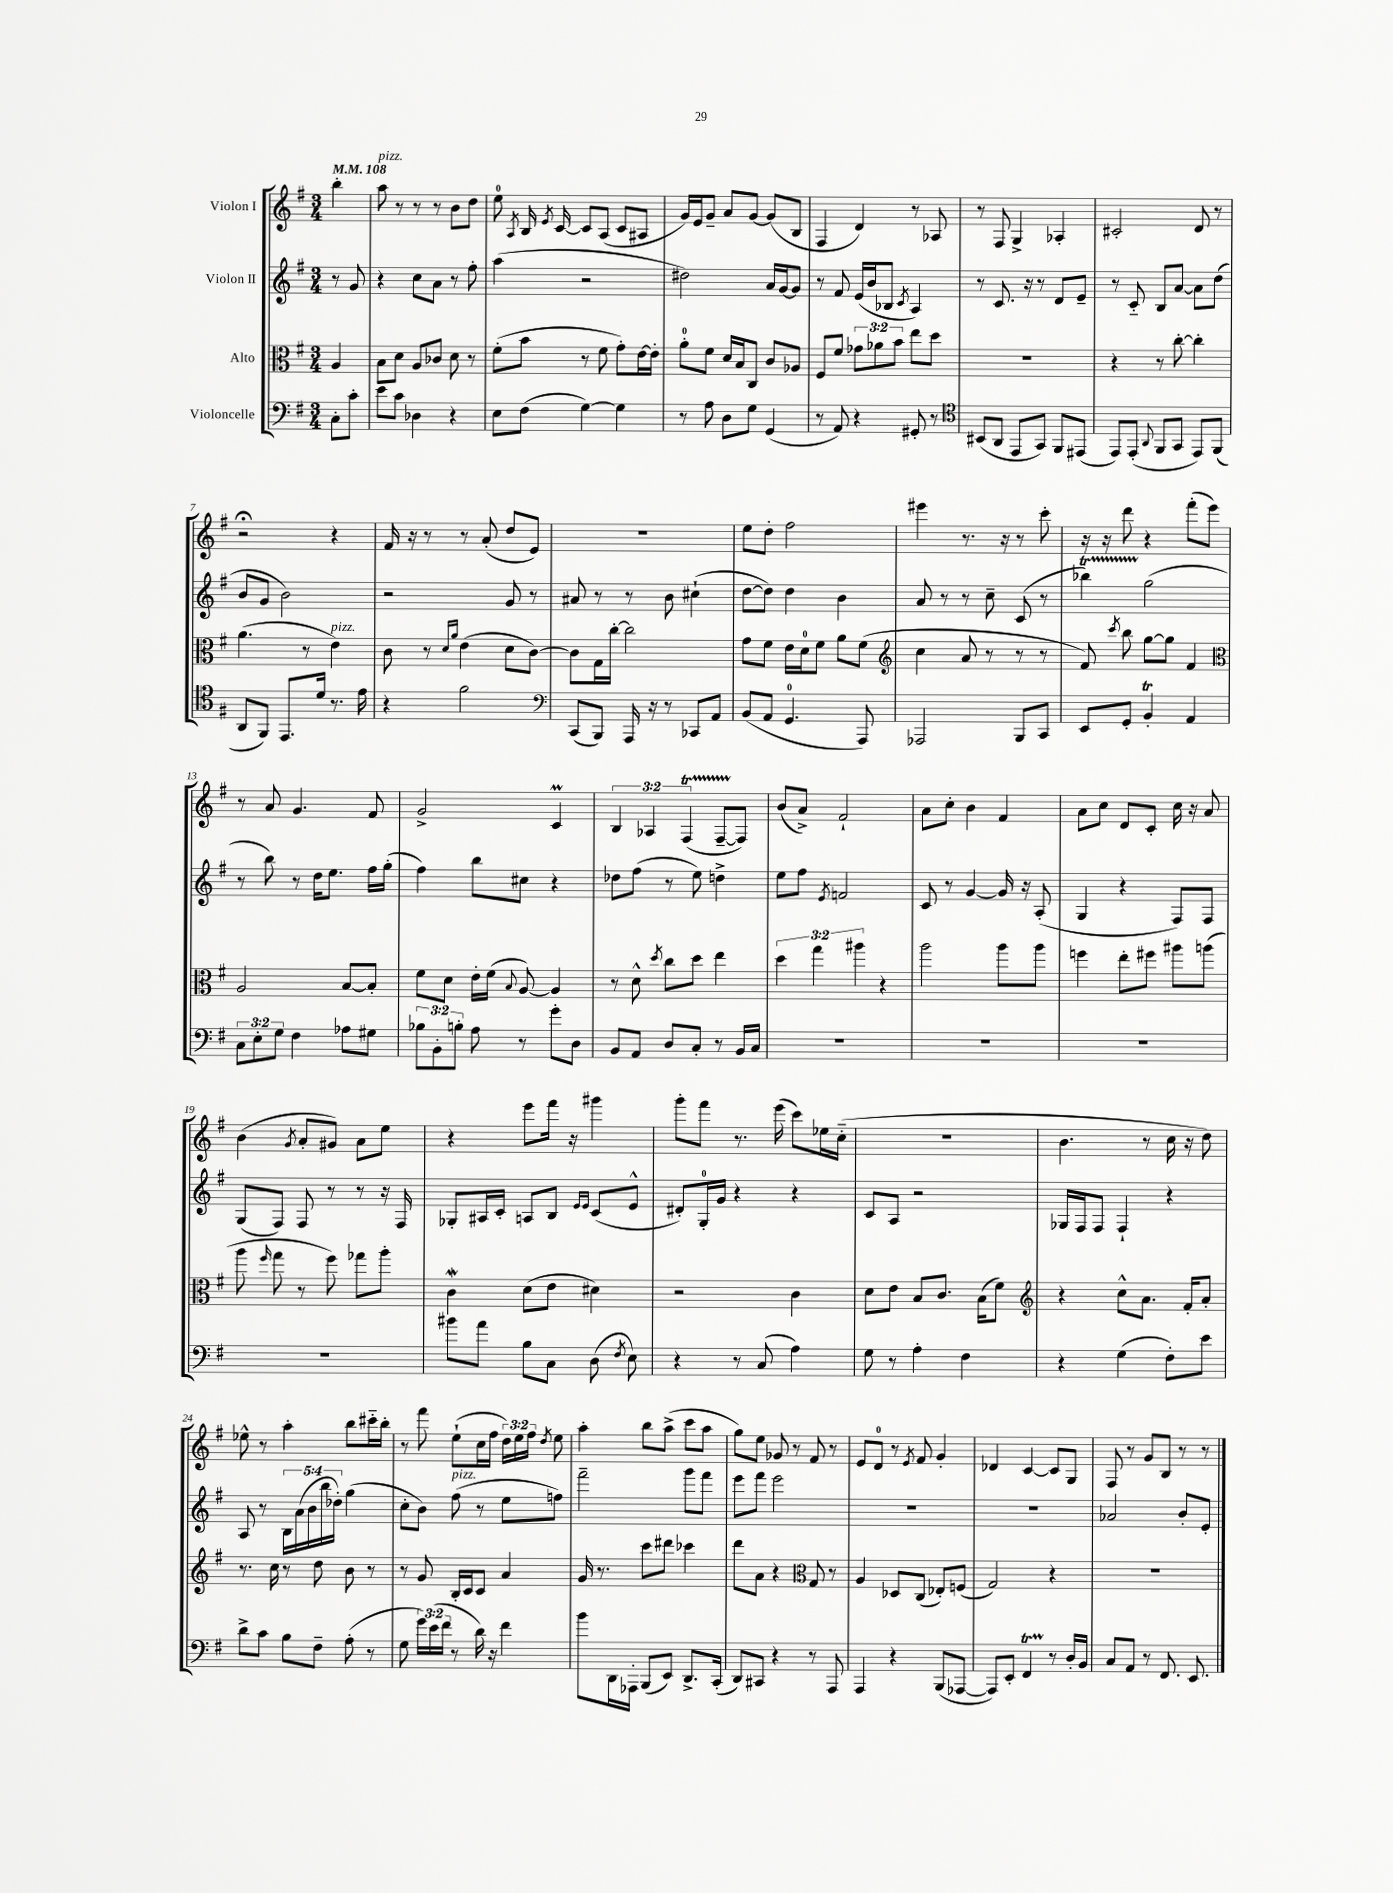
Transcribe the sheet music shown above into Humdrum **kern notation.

**kern	**kern	**kern	**kern
*staff4	*staff3	*staff2	*staff1
*clefF4	*clefC3	*clefG2	*clefG2
*k[f#]	*k[f#]	*k[f#]	*k[f#]
*M3/4	*M3/4	*M3/4	*M3/4
*MM108	*MM108	*MM108	*MM108
8C'	4A	8r	4bb'
8c'	.	8g	.
=	=	=	=
8e	8B	4r	8aa
8c	8d	.	8r
4D-	8A	8cc	8r
.	8c-	8a	8r
4r	8d	8r	8b
.	8r	8ff#'	8dd
=	=	=	=
8E	(8f#'	(4aa	8ee
.	.	.	8qA
(8F#	8b	.	16B
.	.	.	8qe
.	.	.	[16c
[4G)	8r	2r	8c]
.	8f#	.	(8A
4G]	8g')	.	8c
.	[16e	.	8A#
.	16e']	.	.
=	=	=	=
8r	8a'	2dd#)	16g)
.	.	.	16e
8A	8f#	.	8g~
8D	16d	.	8a
.	16B	.	.
8G	8C	.	[8g
(4GG	8c	16a	(8g]
.	.	[16g	.
.	8A-	8g]	8B
=	=	=	=
8r	8F#	8r	4F#
8AA)	8f#	8f#	.
4r	12g-	(16e	4d)
.	.	16b	.
.	12a-	.	.
.	.	8B-	.
.	12b	.	.
.	.	8qc	.
8GG#'	8ee	4A)	8r
8r	8dd	.	8A-
=	=	=	=
*clefC4	*	*	*
(8BB#	2.r	8r	8r
8AA	.	8.c	8F#
8EE	.	.	4G^
.	.	16r	.
8GG)	.	8r	.
8FF#	.	8d	4A-'
(8EE#	.	8e~	.
=	=	=	=
8EE)	4r	8r	2c#'
(8EE'	.	8c'~	.
8qqAA	.	.	.
8FF#	8r	8B	.
8GG	[8cc'	[8a	.
8EE)	4cc']	8a]	8d
(8FF#	.	(8dd	8r
=	=	=	=
8AA	(4.a	8b	2r;
8FF#)	.	8g	.
8.EE	.	2b)	.
.	8r	.	.
16d	.	.	.
8.r	4e)	.	4r
16e	.	.	.
=	=	=	=
4r	8c	2r	16f#
.	.	.	16r
.	8r	.	8r
.	16qqd	.	.
.	16qqa	.	.
2f#	(4e	.	8r
.	.	.	(8a'
.	8d	8g	8dd
.	[8c)	8r	8e)
=	=	=	=
*clefF4	*	*	*
(8CC	8c]	8a#	2.r
8BBB)	16G	8r	.
.	[16cc'	.	.
16AAA	2cc]	8r	.
16r	.	.	.
8r	.	8b	.
8CC-	.	(4cc#`	.
8AA	.	.	.
=	=	=	=
(8BB	8g	[8dd	8ee
8AA	8f#	8dd])	8dd'
4.GG	16e	4dd	2ff#
.	16d	.	.
.	8f#	.	.
.	8a	4b	.
8AAA)	(8f#	.	.
=	=	=	=
*	*clefG2	*	*
2AAA-	4cc	8a	4eee#
.	.	8r	.
.	8a	8r	8.r
.	8r	8cc~	.
.	.	.	16r
8BBB	8r	(8c	8r
8CC	8r	8r	8ccc'
=	=	=	=
8EE	8f#)	4bb-)	16r
.	.	.	16r
.	8qccc	.	.
8GG'	8bb	.	8ddd
4BB'	[8gg	(2gg	4r
.	8gg]	.	.
4AA	4f#	.	(8fff#'
.	.	.	8eee)
=	=	=	=
*	*clefC3	*	*
12C	2A	8r	8r
12E'	.	.	.
.	.	8bb)	8a
12G	.	.	.
4F#	.	8r	4.g
.	.	16dd	.
.	.	8.ee	.
8A-	[8B	.	.
8G#	8B']	16ff#	8f#
.	.	(16gg'	.
=	=	=	=
12B-	8f#	4ff#)	2g^
12BB'	.	.	.
.	8d	.	.
12B'	.	.	.
8A	16e'	8bb	.
.	(16f#	.	.
.	8qqB	.	.
8r	[8A)	8cc#	.
8g'	4A]	4r	4c
8D	.	.	.
=	=	=	=
8BB	8r	8dd-	6B
8AA	8d^^	(8ff#	.
.	.	.	6A-
.	8qdd	.	.
8D	8cc	8r	.
.	.	.	(6F#
8C'	8dd	8ee)	.
8r	4ee	4dd^	[8F#~
16BB	.	.	8F#])
16C	.	.	.
=	=	=	=
2.r	6dd	8ee	(8b
.	.	8ff#	8a^)
.	6gg	.	.
.	.	8qe	.
.	.	2f	2f#`
.	6aa#	.	.
.	4r	.	.
=	=	=	=
2.r	2aa	8c	8a
.	.	8r	8cc'
.	.	[4g	4b
.	8aa	16g]	4f#
.	.	16r	.
.	8aa	(8A'	.
=	=	=	=
2.r	4ff	4G	8a
.	.	.	8cc
.	8ee'	4r	8d
.	8ff#	.	8c'
.	8aa#	8F#)	16cc
.	.	.	16r
.	(8aa	8F#	8a
=	=	=	=
2.r	8aa	(8G	(4b
.	16qqff#	.	.
.	8gg	8F#)	.
.	.	.	8qg
.	8r	8F#	8a'
.	8ff#)	8r	8g#)
.	8gg-	8r	8a
.	8aa'	16r	8ee
.	.	16F#	.
=	=	=	=
8b#	4c	8G-'	4r
8a	.	16A#	.
.	.	16c'	.
8B	(8d	8A	8eee
8C	8e	8B	16fff#
.	.	.	16r
.	.	16qqe	.
.	.	16qqe	.
(8D	4d#)	(8c	4ggg#
8qF#	.	.	.
8E)	.	8e^^	.
=	=	=	=
4r	2r	8d#')	8ggg'
.	.	16G'	8fff#
.	.	16g	.
8r	.	4r	8.r
(8C	.	.	.
.	.	.	(16eee
4A)	4c	4r	8ccc)
.	.	.	16ee-
.	.	.	(16cc'~
=	=	=	=
8G	8d	8c	2.r
8r	8e	8A	.
4A'	8B	2r	.
.	8.c	.	.
4F#	.	.	.
.	(16B	.	.
.	8f#)	.	.
=	=	=	=
*	*clefG2	*	*
4r	4r	16G-	4.b
.	.	16F#	.
.	.	8F#	.
(4G	8cc^^	4F#`	.
.	8.a	.	8r
8F#')	.	4r	16cc
.	16f#'	.	16r
8e	8a'	.	8dd)
=	=	=	=
8d^	8.r	8A	8ee-^^
8c	.	8r	8r
.	16cc	.	.
8B	8r	20B	4aa'
.	.	(20a	.
.	.	20b	.
8F#~	8dd	.	.
.	.	20bb	.
.	.	20dd-')	.
(8A'	8b	(4gg	8bb
8r	8r	.	16ccc#'~
.	.	.	16bb'
=	=	=	=
8G	8r	8cc'	8r
24g)	8g	8b)	8fff#
(24e	.	.	.
24f#	.	.	.
8r	16B'	(8ff#	(8ee`
.	16c	.	.
16d)	8c	8r	16cc
16r	.	.	16ff#
4f#	4a	8ee	24dd)
.	.	.	24ee
.	.	.	24ff#
.	.	.	8qdd
.	.	8ff)	8ee
=	=	=	=
8b	16g	2fff#~	4aa'
.	8.r	.	.
16DD	.	.	.
16AAA-'	.	.	.
(8BBB	8ccc	.	8bb
8EE)	8ddd#	.	(8aa^
8.DD^	4ccc-	8ggg	8ccc
.	.	8fff#	8aa
(16CC'	.	.	.
=	=	=	=
8DD)	8ddd	8eee	8gg)
8CC#	8a	8fff#	8ee
4r	4r	2eee	8g-
.	.	.	8r
*	*clefC3	*	*
8r	8G	.	8f#
8AAA	8r	.	8r
=	=	=	=
4AAA	4A	2.r	8e
.	.	.	8d
4r	8D-	.	8r
.	.	.	8qe
.	(8C	.	8f#
(8BBB	8E-')	.	4g'
[8AAA-	(8F	.	.
=	=	=	=
8AAA-])	2G)	2.r	4d-
8EE'	.	.	.
4FF#	.	.	[4c
8r	4r	.	8c]
16D'	.	.	8G
16BB	.	.	.
=	=	=	=
8C	2.r	2a-	8F#
8AA	.	.	8r
8r	.	.	8g
8.FF#	.	.	8B
.	.	8b'	8r
8.EE	.	.	.
.	.	8e'	8r
==	==	==	==
*-	*-	*-	*-
